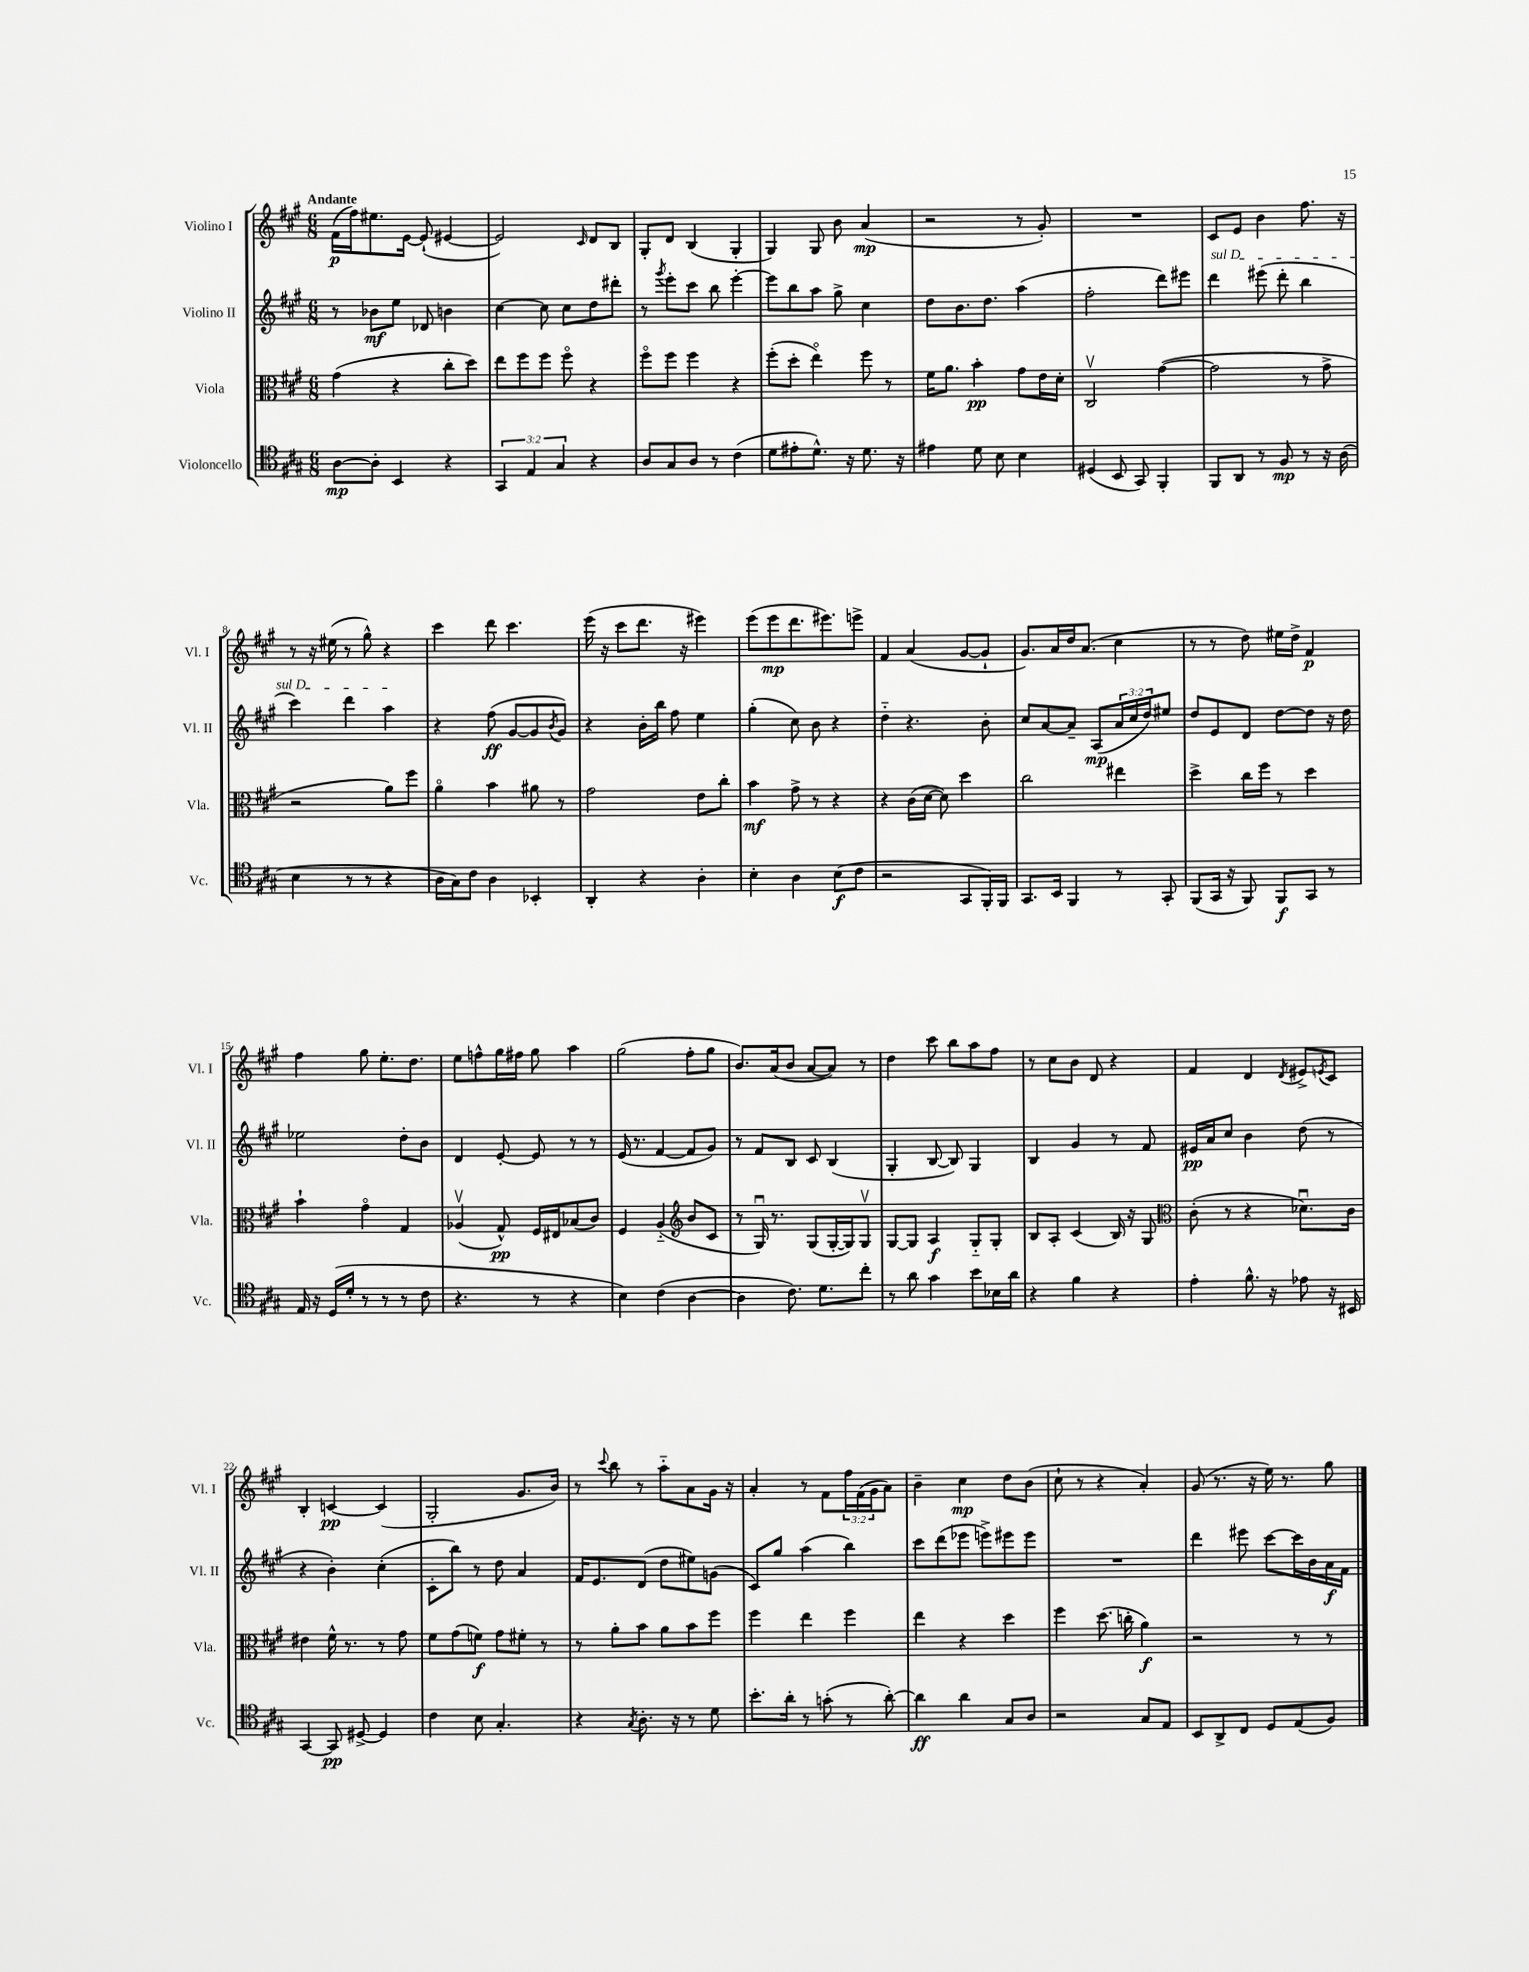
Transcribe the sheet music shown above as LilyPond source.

<<
\new StaffGroup <<
\new Staff = "s0" \with { instrumentName = "Violino I" shortInstrumentName = "Vl. I" } {
    \clef treble \key a \major \numericTimeSignature \time 6/8 \override Staff.TupletNumber.text = #tuplet-number::calc-fraction-text \tempo "Andante"
    fis'16\p( fis''16) eis''8. e'16~ e'8-!( eis'4~ |
    eis'2) \grace { cis'16 } d'8 b8 |
    gis8-. d'8 b4( gis4-. |
    gis4) gis8 b'8 a'4\mp( |
    r2 r8 gis'8-.) |
    R2. |
    cis'8 e'8 b'4 fis''8. r16 |
    r8 r16 eis''16( r8 gis''8-^) r4 |
    cis'''4 d'''8 cis'''4. |
    e'''16( r16 cis'''8 d'''8. r16 eis'''4) |
    e'''8( e'''8\mp d'''8. eis'''8.) e'''8-> |
    fis'4 a'4( gis'8~ gis'8-! |
    gis'8.) a'16 d''16 a'8.( cis''4 |
    r8 r8 d''8) eis''16 d''16-> fis'4\p |
    fis''4 gis''8 e''8.-. d''8. |
    e''8 f''8-^ gis''16 fis''16 gis''8 a''4 |
    gis''2( fis''8-. gis''8 |
    b'8.) a'16( b'8 a'8~ a'8) r8 |
    d''4 cis'''8 b''8 a''8 fis''8 |
    r8 cis''8 b'8 d'8 r4 |
    fis'4 d'4 \acciaccatura { d'8 } eis'8-> \acciaccatura { e'8 } cis'8 |
    b4-. c'4~\pp c'4( |
    gis2-. gis'8. b'16) |
    r8 \appoggiatura { cis'''8 } b''8 r8 a''8-_ a'8 gis'16 r16 |
    a'4-. r8 fis'8 \tuplet 3/2 { fis''16 fis'16( gis'16 } a'8) |
    b'4-- cis''4\mp d''8 b'8( |
    cis''8-! r8 r4 a'4-.) |
    gis'8( r8. r16 e''16) r8. gis''8 \bar "|." |
}
\new Staff = "s1" \with { instrumentName = "Violino II" shortInstrumentName = "Vl. II" } {
    \clef treble \key a \major \numericTimeSignature \time 6/8 \override Staff.TupletNumber.text = #tuplet-number::calc-fraction-text
    r8 bes'8\mf e''8 des'8 b'4 |
    cis''4~ cis''8 cis''8 d''8 dis'''8-. |
    r8 \acciaccatura { gis'''8 } e'''8-. cis'''8 b''8 e'''4~-. |
    e'''8 b''8 a''8 gis''8-> cis''4 |
    d''8 b'8. d''8. a''4( |
    fis''2-. d'''8) eis'''8 |
    \once \override TextSpanner.bound-details.left.text = \markup { \italic "sul D" } d'''4\startTextSpan eis'''8( d'''8-. b''4 |
    cis'''4) d'''4 a''4\stopTextSpan |
    r4 fis''8\ff( gis'8~ gis'8 \acciaccatura { b'8 } gis'8) |
    r4 b'16-. b''16 fis''8 e''4 |
    gis''4-.( cis''8) b'8 r4 |
    d''4-_ r4. b'8-. |
    cis''8 a'8~ a'8-- a8\mp( \tuplet 3/2 { a'16 cis''16 d''16) } eis''8 |
    d''8 e'8 d'8 d''8~ d''8 r16 d''16 |
    ees''2 d''8-. b'8 |
    d'4 e'8~-. e'8 r8 r8 |
    e'16( r8. fis'4~ fis'8 gis'8) |
    r8 fis'8 b8 cis'8 b4( |
    gis4-. b8~ b8) gis4 |
    b4 gis'4 r8 fis'8 |
    eis'16\pp a'16 cis''8 b'4 d''8( r8 |
    r4 b'4-.) cis''4-.( |
    cis'8-. b''8) r8 d''8 a'4 |
    fis'16 e'8. d'8( d''8 eis''8) g'8( |
    cis'8) gis''8 a''4( b''4) |
    cis'''8 d'''8( ees'''8 e'''8->) eis'''8 eis'''8 |
    R2. |
    d'''4 eis'''8 cis'''8~ cis'''16 b'16 a'16\f fis'16 \bar "|." |
}
\new Staff = "s2" \with { instrumentName = "Viola" shortInstrumentName = "Vla." } {
    \clef alto \key a \major \numericTimeSignature \time 6/8
    gis'4( r4 cis''8-. d''8) |
    e''8 fis''8 fis''8 fis''8\flageolet r4 |
    fis''8\flageolet fis''8 fis''4 r4 |
    fis''8-.( d''8-. e''4\flageolet) fis''8 r8 |
    fis'16 a'8. b'4-.\pp gis'8 e'16 d'16-. |
    cis2\upbow gis'4~( |
    gis'2 r8 gis'8-> |
    r2 a'8) fis''8 |
    a'4\flageolet b'4 ais'8 r8 |
    gis'2 e'8 cis''8-. |
    b'4\mf gis'8-> r8 r4 |
    r4 cis'16( d'16~ d'8) d''4 |
    cis''2 eis''4 |
    d''4-> cis''16 fis''16 r8 d''4 |
    b'4-! gis'4\flageolet gis4 |
    aes4\upbow( gis8-^\pp) fis16 eis16 bes8( cis'8) |
    fis4 a4-_( \clef treble b'8 cis'8 |
    r8 gis16\downbow) r8. gis8( gis16~-. gis16) gis8\upbow |
    gis8~ gis8 a4\f gis8-_ gis8-. |
    b8 a8-. cis'4( b16) r16 gis8 |
    \clef alto cis'8-.( r8 r4 des'8.\downbow) cis'16 |
    eis'4 fis'16-^ r8. r8 gis'8 |
    fis'8 gis'8( f'8\f) gis'8 fis'8-. r8 |
    r8 a'8-. b'8 a'8 b'8 fis''8 |
    fis''4 e''4 fis''4 |
    e''4 r4 d''4 |
    fis''4 d''8.( c''16-. a'4\f) |
    r2 r8 r8 \bar "|." |
}
\new Staff = "s3" \with { instrumentName = "Violoncello" shortInstrumentName = "Vc." } {
    \clef tenor \key a \major \numericTimeSignature \time 6/8 \override Staff.TupletNumber.text = #tuplet-number::calc-fraction-text
    a8~\mp a8-. b,4 r4 |
    \tuplet 3/2 { gis,4 e4 gis4 } r4 |
    a8 gis8 a8 r8 cis'4( |
    d'8 eis'8-. d'8.-^) r16 d'8. r16 |
    eis'4 d'8 b8 b4 |
    dis4( b,8 gis,8) fis,4-. |
    fis,8 a,8 r8 fis8\mp r8 r16 a16( |
    b4 r8 r8 r4 |
    a16 gis16) cis'8 a4 bes,4-. |
    a,4-. r4 a4-. |
    b4-. a4 b8\f( cis'8 |
    r2 gis,8 fis,16-.) fis,16 |
    gis,8. b,16 fis,4 r8 gis,8-. |
    fis,8( gis,16 r16 fis,8) fis,8\f gis,8 r8 |
    e16 r16 d16( d'16-. r8 r8 r8 cis'8 |
    r4. r8 r4 |
    b4) cis'4( a4~ |
    a4 cis'8.) d'8. cis''8-. |
    r8 a'8 gis'4 b'8 bes16 a'16 |
    r4 fis'4 r4 |
    e'4-. fis'8.-^ r16 ees'8 r16 bis,16 |
    gis,4~ gis,8\pp dis8~-> dis4 |
    cis'4 b8 gis4.-. |
    r4 \acciaccatura { gis8 } a8.-. r16 r8 d'8 |
    b'8.-. a'16-. r8 g'8-.( r8 a'8~-.) |
    a'4\ff a'4 gis8 a8 |
    r2 gis8 e8 |
    b,8 a,8-> cis8 d8 e8( fis8) \bar "|." |
}
>>
>>
